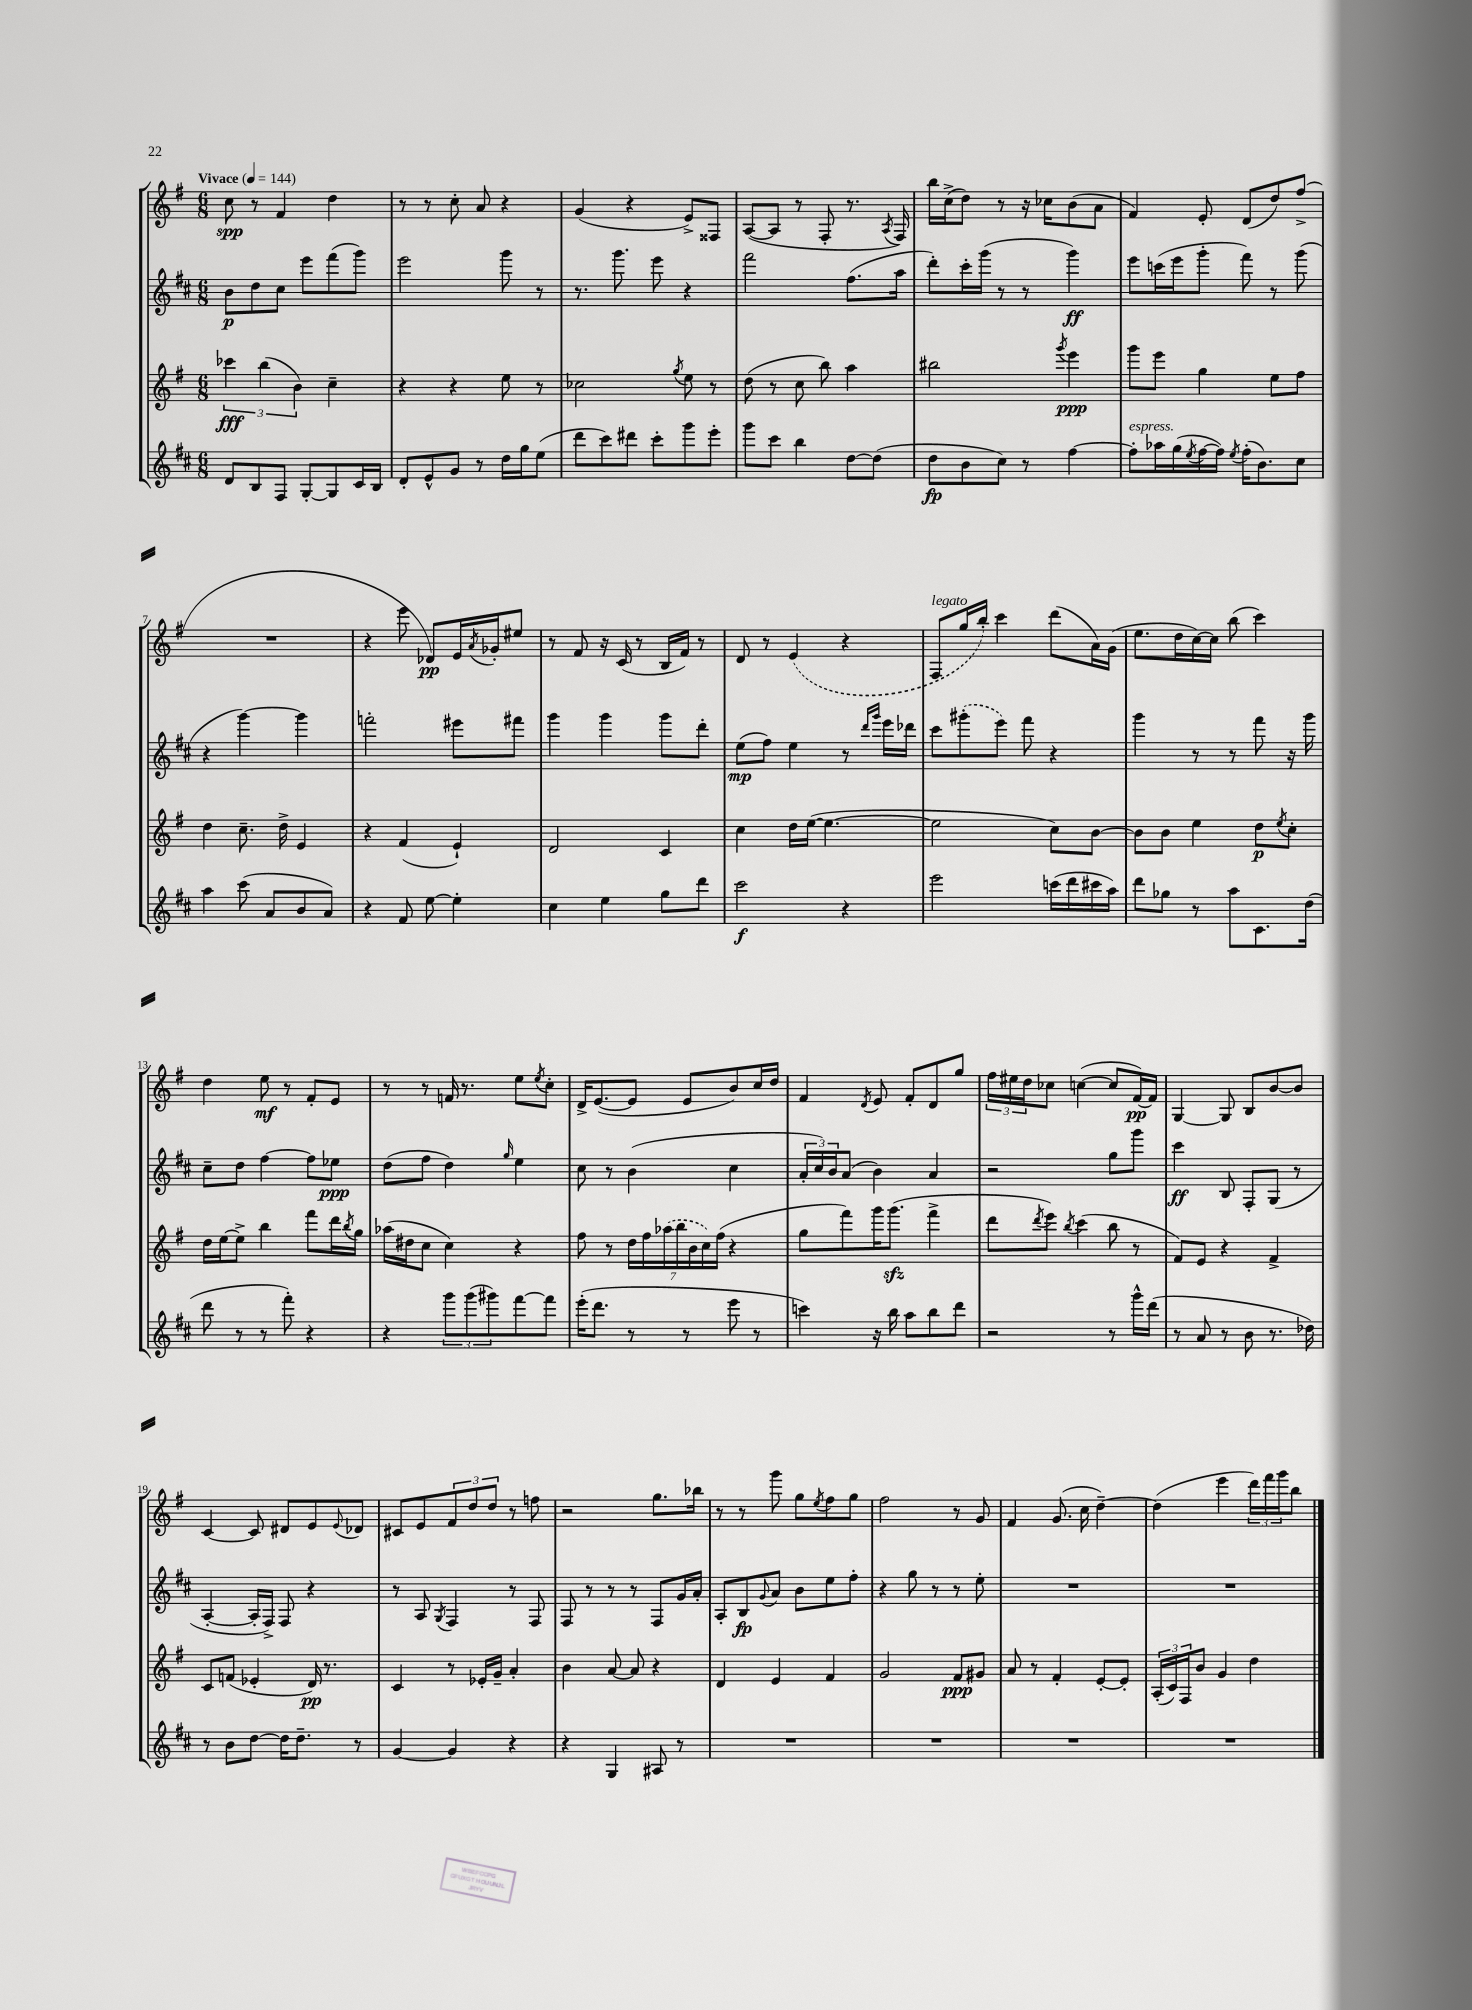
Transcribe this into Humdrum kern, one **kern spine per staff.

**kern	**kern	**kern	**kern
*staff4	*staff3	*staff2	*staff1
*clefG2	*clefG2	*clefG2	*clefG2
*k[f#c#]	*k[f#]	*k[f#c#]	*k[f#]
*M6/8	*M6/8	*M6/8	*M6/8
*MM144	*MM144	*MM144	*MM144
8d/L	6ccc-\	8b\L	8cc\
8B/	.	8dd\	8r
.	(6bb\	.	.
8F#/J	.	8cc#\J	4f#/
.	6b\)	.	.
[8G'/L	.	8eee\L	.
8G/]	4cc~\	(8fff#\	4dd\
16c#/L	.	8ggg\J)	.
16B/JJ	.	.	.
=	=	=	=
8d'/L	4r	2eee\	8r
8e^^/	.	.	8r
8g/J	4r	.	8cc'\
8r	.	.	8a/
16dd\LL	8ee\	8ggg\	4r
16gg\J	.	.	.
(8ee\J	8r	8r	.
=	=	=	=
8ddd\L	2cc-\	8.r	(4g/
8ccc#\)	.	.	.
.	.	8.ggg\	.
8ddd#\J	.	.	4r
8ccc#'\L	.	8eee\	.
.	8qgg/	.	.
8ggg\	8ee\	4r	8e^/L)
8eee'\J	8r	.	8F##/J
=	=	=	=
8ggg\L	(8dd\	2fff#\	([8A/L
8ccc#\J	8r	.	8A/]J
4bb\	8cc\	.	8r
.	8bb\)	.	8F#'/
[8dd\L	4aa\	(8.ff#\L	8.r
(8dd\]J	.	.	.
.	.	.	8qA/
.	.	16aa\Jk	16F#/)
=	=	=	=
8dd\L	2bb#\	8ddd'\L)	16bb\LL
.	.	.	(16cc^\J
8b\	.	16ccc#'\L	8dd\J)
.	.	(16ggg\JJ	.
8cc#\J)	.	8r	8r
8r	.	8r	16r
.	.	.	16cc-\LK
.	8qggg/	.	.
[4ff#\	4eee\	4ggg\)	(8b\
.	.	.	8a\J
=	=	=	=
8ff#'\]L	8ggg\L	8eee\L	4f#/)
16aa-\L	8eee\J	(16ccc\L	.
(16gg\	.	16eee\J	.
8qee/	.	.	.
[16ff#\	4gg\	8ggg'\J	8e'/
16ff#\]JJ)	.	.	.
8qee/	.	.	.
(16ff#'\LK	.	8fff#\)	(8d/L
8.b\)	.	.	.
.	8ee\L	8r	8dd/)
8cc#\J	8ff#\J	(8ggg\	(8ff#^/J
=	=	=	=
4aa\	4dd\	4r	2.r
(8ccc#\	8.cc~\	[4ggg\)	.
8a/L	.	.	.
.	16dd^\	.	.
8b/	4e/	4ggg\]	.
8a/J)	.	.	.
=	=	=	=
4r	4r	2fff'\	4r
8f#/	(4f#/	.	8eee\
[8ee\	.	.	8d-/L)
4ee'\]	4e`/)	8eee#\L	16e/L
.	.	.	8qa/
.	.	.	16g-'/J
.	.	8fff#\J	8ee#/J
=	=	=	=
4cc#\	2d/	4ggg\	8r
.	.	.	8f#/
4ee\	.	4ggg\	16r
.	.	.	(16c/
.	.	.	8r
8gg\L	4c/	8ggg\L	16B/LL
.	.	.	16f#/JJ)
8ddd\J	.	8ddd'\J	8r
=	=	=	=
2ccc#\	4cc\	(8ee\L	8d/
.	.	8ff#\J)	8r
.	16dd\LL	4ee\	(4e/
.	([16ee\JJ	.	.
.	4.ee\_	.	.
4r	.	8r	4r
.	.	16qqddd/LL	.
.	.	16qqggg/JJ	.
.	.	16eee\LL	.
.	.	16ddd-\JJ	.
=	=	=	=
2eee\	2ee\]	8ccc#\L	8F#/L
.	.	(8ggg#'\	16gg/L
.	.	.	16bb'/JJ)
.	.	8eee\J)	4ccc\
.	.	8fff#\	.
(16ccc\LL	8cc\L)	4r	(8ddd\L
16ddd\	.	.	.
16ccc#\	[8b\J	.	16a\L)
16aa\JJ)	.	.	(16g\JJ
=	=	=	=
8ddd\L	8b\]L	4ggg\	8.ee\L
8gg-\J	8b\J	.	.
.	.	.	16dd\L
8r	4ee\	8r	[16cc\)
.	.	.	16cc\]JJ
8aa\L	.	8r	(8bb\
8.c#\	8dd\L	8fff#\	4ccc\)
.	8qee/	.	.
.	8cc'\J	16r	.
(16dd\Jk	.	16ggg\	.
=	=	=	=
8ddd\	16dd\LL	8cc#~\L	4dd\
.	[16ee\J	.	.
8r	8ee^\]J	8dd\J	.
8r	4bb\	[4ff#\	8ee\
8fff#'\)	.	.	8r
4r	8fff#\L	8ff#\]L	8f#'/L
.	16ddd\L	8ee-\J	8e/J
.	8qbb/	.	.
.	16gg\JJ	.	.
=	=	=	=
4r	(16aa-\LL	(8dd\L	8r
.	16dd#\J	.	.
.	8cc\J	8ff#\J	8r
12ggg\L	4cc\)	4dd\)	16f/
.	.	.	8.r
(12ggg\	.	.	.
12ggg#\)	.	.	.
.	.	16qqgg/	.
[8fff#\	4r	4ee\	8ee\L
.	.	.	8qee/
8fff#\]J	.	.	8cc'\J
=	=	=	=
(16eee'\LK	8ff#\	8cc#\	16d^/LK
8.ddd\J	.	.	([8.e/
.	8r	8r	.
8r	28dd\LL	(4b\	8e/]J
.	28ff#\	.	.
.	(28aa-\	.	.
.	28bb\	.	.
8r	.	.	8e/L
.	28b\	.	.
.	28cc\)	.	.
.	(28ff#\JJ	.	.
8eee\	4r	4cc#\	8b/)
8r	.	.	16cc/L
.	.	.	16dd/JJ
=	=	=	=
4ccc\)	8gg\L	24a'/LL	4f#/
.	.	24cc#/)	.
.	.	24b/J	.
.	8fff#\)	(8a/J	.
.	.	.	8qd/
16r	16ggg\K	4b\)	8e/
16bb\	(8.ggg\J	.	.
8aa\L	.	.	8f#'/L
8bb\	4fff#^\	4a/	8d/
8ddd\J	.	.	8gg/J
=	=	=	=
2r	8ddd\L	2r	24ff#\LL
.	.	.	24ee#\
.	.	.	24dd\J
.	8qddd/	.	.
.	8eee\J)	.	8cc-\J
.	8qbb/	.	.
.	(4ccc\	.	([4cc\
8r	8bb\	8gg\L	8cc/]L
16ggg^^\LL	8r	8ggg\J	[16f#/L)
(16ddd\JJ	.	.	16f#/]JJ
=	=	=	=
8r	8f#/L)	4ccc#\	[4G/
8a/	8e/J	.	.
8r	4r	8B/	8G/]
8b\	.	8F#'/L	8B/L
8.r	4f#^/	(8G/J	[8b/
.	.	8r	8b/]J
16dd-\)	.	.	.
=	=	=	=
8r	8c/L	[4A'/	[4c/
8b\L	(8f/J	.	.
[8dd\J	4e-'/	16A'/]LL	8c/]
.	.	16F#^/JJ)	.
16dd\]LK	.	8F#/	8d#/L
8.dd~\J	.	.	.
.	16d/)	4r	8e/
.	8.r	.	.
.	.	.	8qqe/
8r	.	.	8d-/J
=	=	=	=
[4g/	4c/	8r	8c#/L
.	.	8A/	8e/
.	.	8qG/	.
4g/]	8r	4F#/	12f#/
.	.	.	12dd/
.	16e-'/LL	.	.
.	.	.	12dd/J
.	16g~/JJ	.	.
4r	4a'/	8r	8r
.	.	8F#/	8ff\
=	=	=	=
4r	4b\	8F#/	2r
.	.	8r	.
4G/	[8a/	8r	.
.	8a/]	8r	.
8A#/	4r	8F#/L	8.gg\L
8r	.	16g/L	.
.	.	16a'/JJ	16bb-\Jk
=	=	=	=
2.r	4d/	8A'/L	8r
.	.	8B/	8r
.	.	8qqg/	.
.	4e/	8a/J	8ggg\
.	.	8b\L	8gg\L
.	.	.	8qee/
.	4f#/	8ee\	8ff#\
.	.	8ff#'\J	8gg\J
=	=	=	=
2.r	2g/	4r	2ff#\
.	.	8gg\	.
.	.	8r	.
.	8f#/L	8r	8r
.	8g#/J	8ee'\	8g/
=	=	=	=
2.r	8a/	2.r	4f#/
.	8r	.	.
.	4f#'/	.	(8.g/
.	.	.	16cc\
.	[8e'/L	.	[4dd~\)
.	8e'/]J	.	.
=	=	=	=
2.r	(24A'/LL	2.r	(4dd\]
.	24c/)	.	.
.	24F#/J	.	.
.	8b/J	.	.
.	4g/	.	4eee\
.	4dd\	.	24ddd\LL)
.	.	.	24fff#\
.	.	.	24ggg\J
.	.	.	8bb\J
==	==	==	==
*-	*-	*-	*-
